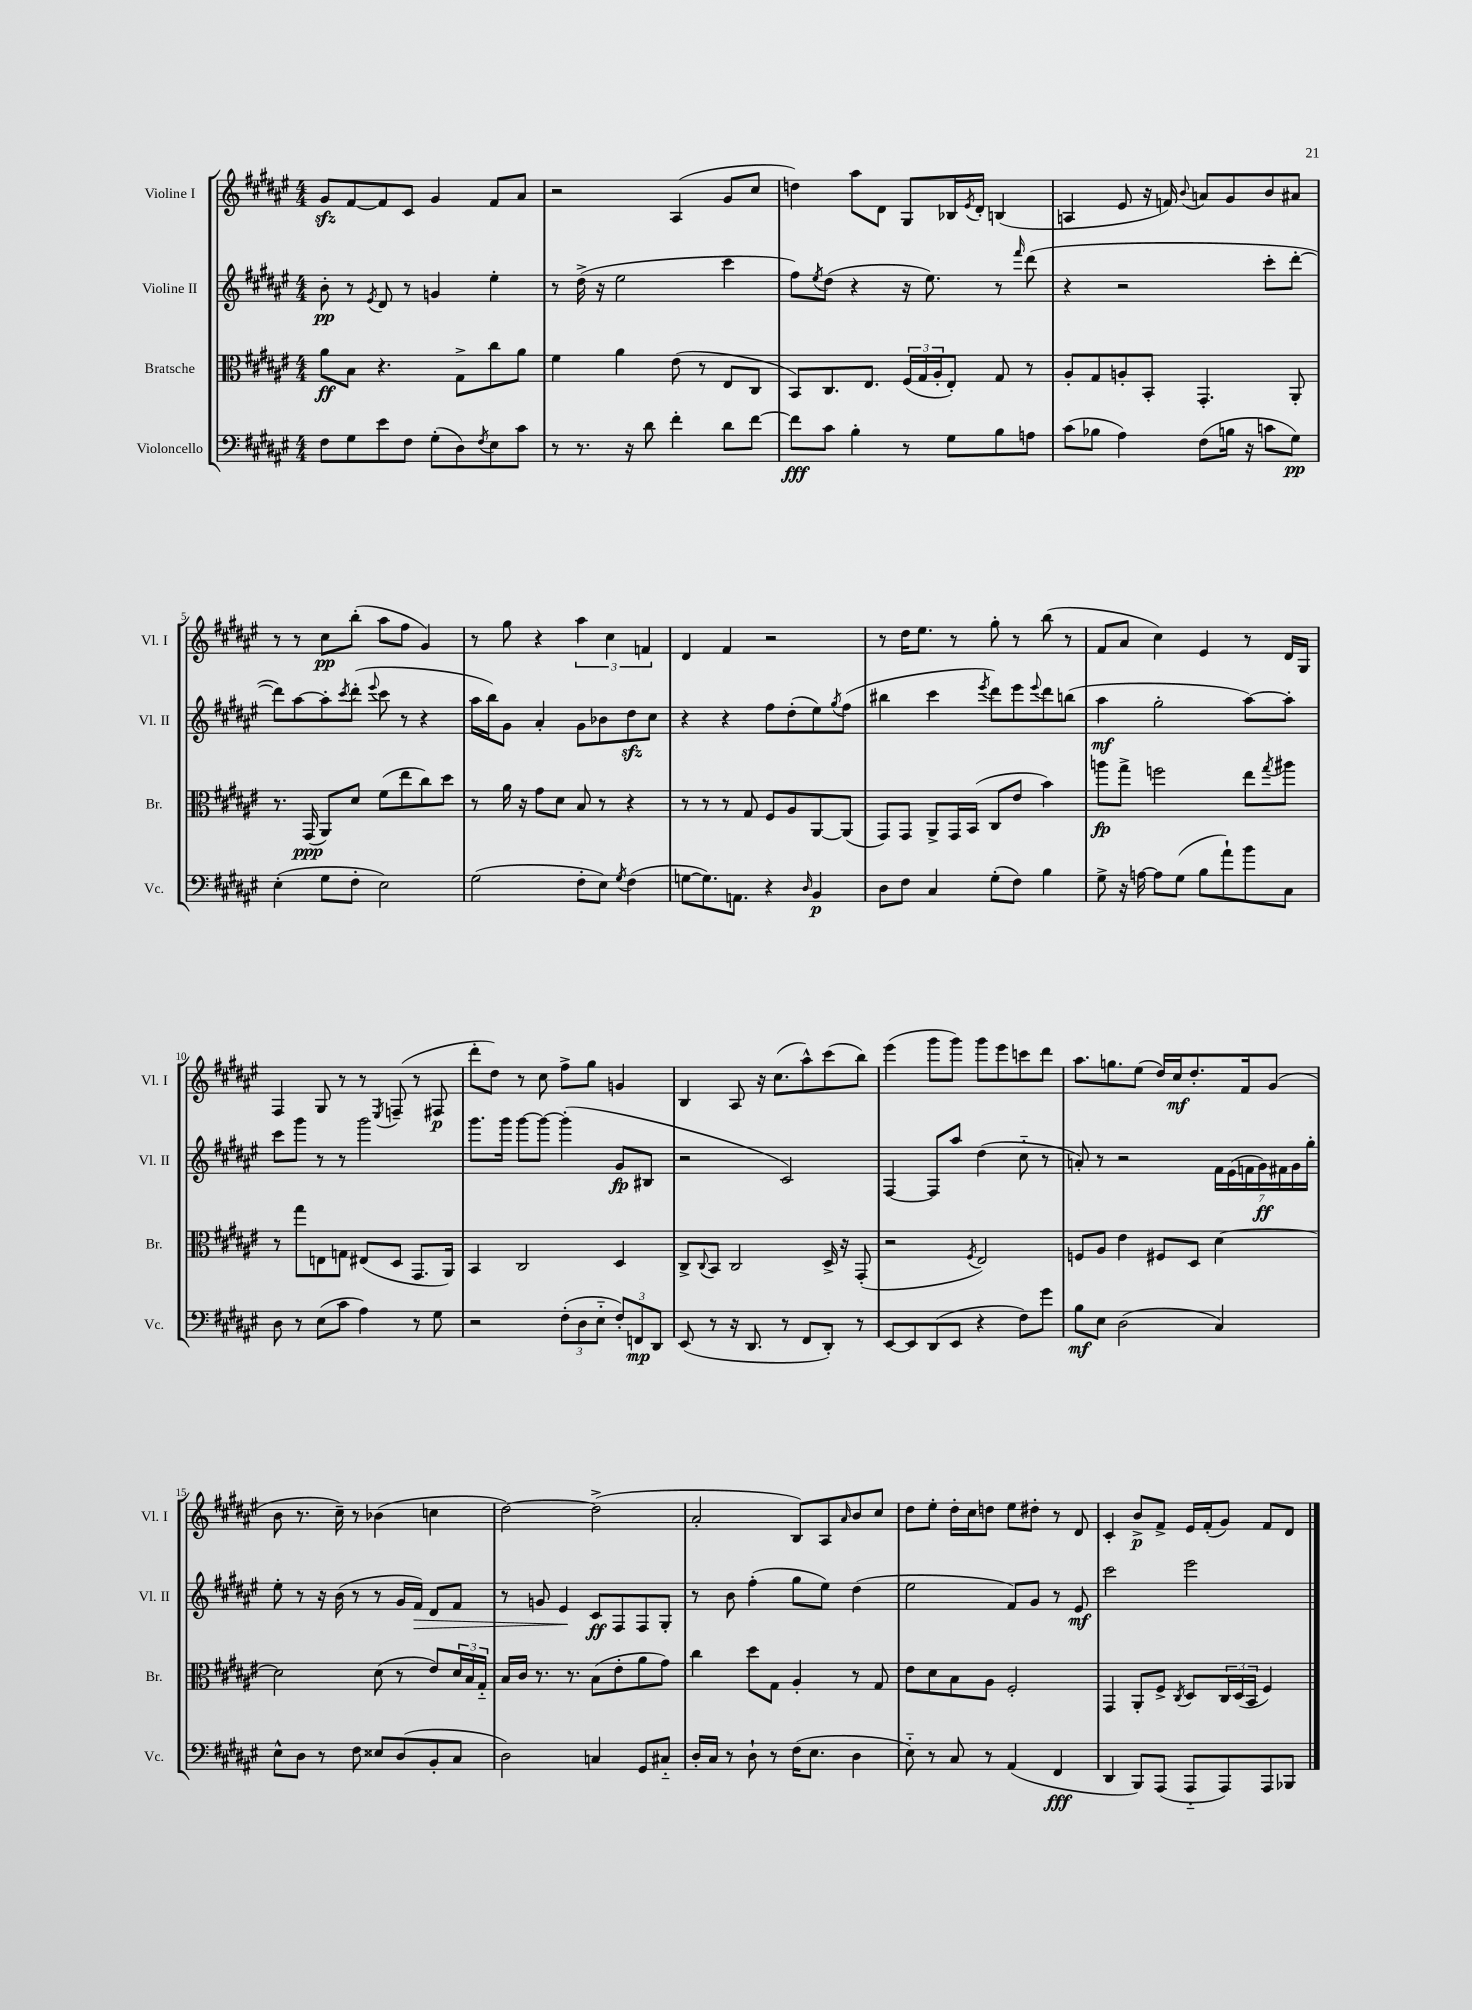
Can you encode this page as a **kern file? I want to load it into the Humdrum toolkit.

**kern	**dynam	**kern	**dynam	**kern	**dynam	**kern	**dynam
*part4	*part4	*part3	*part3	*part2	*part2	*part1	*part1
*staff4	*staff4	*staff3	*staff3	*staff2	*staff2	*staff1	*staff1
*I"Violoncello	*	*I"Bratsche	*	*I"Violine II	*	*I"Violine I	*
*I'Vc.	*	*I'Br.	*	*I'Vl. II	*	*I'Vl. I	*
*clefF4	*	*clefC3	*	*clefG2	*	*clefG2	*
*k[f#c#g#d#a#e#]	*	*k[f#c#g#d#a#e#]	*	*k[f#c#g#d#a#e#]	*	*k[f#c#g#d#a#e#]	*
*M4/4	*	*M4/4	*	*M4/4	*	*M4/4	*
=1	=1	=1	=1	=1	=1	=1	=1
8F#\L	.	8a#\L	ff	8b'\	pp	8g#zz/L	.
8G#\	.	8B\J	.	8r	.	[8f#/	.
.	.	.	.	8qe#/	.	.	.
8e#\	.	4.r	.	8d#/	.	8f#/]	.
8F#\J	.	.	.	8r	.	8c#/J	.
(8G#'\L	.	.	.	4gn/	.	4g#/	.
8D#\)	.	8G#^\L	.	.	.	.	.
8qF#/	.	.	.	.	.	.	.
8E#\	.	8cc#\	.	4ee#'\	.	8f#/L	.
8c#\J	.	8a#\J	.	.	.	8a#/J	.
=2	=2	=2	=2	=2	=2	=2	=2
8r	.	4f#\	.	8r	.	2r	.
8.r	.	.	.	(16dd#^\	.	.	.
.	.	.	.	16r	.	.	.
.	.	4a#\	.	2ee#\	.	.	.
16r	.	.	.	.	.	.	.
8d#\	.	.	.	.	.	.	.
4f#'\	.	(8e#\	.	.	.	(4A#/	.
.	.	8r	.	.	.	.	.
8d#\L	.	8E#/L	.	4ccc#\	.	8g#/L	.
[8f#\J	.	8C#/J	.	.	.	8cc#/J	.
=3	=3	=3	=3	=3	=3	=3	=3
8f#\L]	fff	8BB/L)	.	8ff#\L)	.	4ddn\)	.
.	.	.	.	8qee#/	.	.	.
8c#\J	.	8.C#/	.	(8dd#\J	.	.	.
4B'\	.	.	.	4r	.	8aa#\L	.
.	.	8.E#/J	.	.	.	.	.
.	.	.	.	.	.	8d#\J	.
8r	.	(24F#/LL	.	16r	.	8G#/L	.
.	.	24G#/	.	.	.	.	.
.	.	.	.	8.ee#\)	.	.	.
.	.	24A#'/J	.	.	.	.	.
8G#\L	.	8E#'/J)	.	.	.	16B-X/L	.
.	.	.	.	.	.	8qe#/	.
.	.	.	.	.	.	16d#'/JJ	.
8B\	.	8G#/	.	8r	.	(4Bn/	.
.	.	.	.	16qqfff#/	.	.	.
8An\J	.	8r	.	(8ddd#\	.	.	.
=4	=4	=4	=4	=4	=4	=4	=4
(8c#\L	.	8A#'/L	.	4r	.	4An/	.
8B-X\J	.	8G#/	.	.	.	.	.
4A#\)	.	8An'/	.	2r	.	8e#/	.
.	.	8BB'/J	.	.	.	16r	.
.	.	.	.	.	.	16fn/)	.
.	.	.	.	.	.	8qqb/	.
(8F#\L	.	4.GG#'/	.	.	.	8an/L	.
16Bn\Jk	.	.	.	.	.	8g#/	.
16r	.	.	.	.	.	.	.
8cn\L	.	.	.	8ccc#'\L	.	8b/	.
8G#\J)	pp	8AA#'/	.	[8ddd#'\J	.	8a#X/J	.
!!LO:LB:g=z
=5	=5	=5	=5	=5	=5	=5	=5
(4E#'\	.	8.r	.	8ddd#\L])	.	8r	.
.	.	.	.	[8aa#\	.	8r	.
.	.	(16GG#/	ppp	.	.	.	.
8G#\L	.	8AA#/L)	.	8aa#'\]	.	8cc#\L	pp
.	.	.	.	8qccc#/	.	.	.
8F#'\J	.	8d#/J	.	(8ddd#'\J	.	(8bb'\J	.
.	.	.	.	8qqeee#/	.	.	.
2E#\)	.	(8f#\L	.	8ccc#\	.	8aa#\L	.
.	.	8ee#\	.	8r	.	8ff#\J	.
.	.	8cc#\)	.	4r	.	4g#/)	.
.	.	8dd#\J	.	.	.	.	.
=6	=6	=6	=6	=6	=6	=6	=6
(2G#\	.	8r	.	16aa#\LL	.	8r	.
.	.	.	.	16bb\J)	.	.	.
.	.	16a#\	.	8g#\J	.	8gg#\	.
.	.	16r	.	.	.	.	.
.	.	8g#\L	.	4a#'/	.	4r	.
.	.	8d#\J	.	.	.	.	.
8F#'\L	.	8B/	.	8g#\L	.	6aa#\	.
8E#\J)	.	8r	.	8b-X\	.	.	.
.	.	.	.	.	.	6cc#\	.
8qG#/	.	.	.	.	.	.	.
(4F#\	.	4r	.	8dd#zz\	.	.	.
.	.	.	.	.	.	6fn/	.
.	.	.	.	8cc#\J	.	.	.
=7	=7	=7	=7	=7	=7	=7	=7
[8Gn\L	.	8r	.	4r	.	4d#/	.
8.G\])	.	8r	.	.	.	.	.
.	.	8r	.	4r	.	4f#/	.
8.AAn\J	.	.	.	.	.	.	.
.	.	8G#/	.	.	.	.	.
4r	.	8F#/L	.	8ff#\L	.	2r	.
.	.	8A#/	.	(8dd#'\	.	.	.
16qqD#/	.	.	.	.	.	.	.
4BB/	p	[8AA#/	.	8ee#\)	.	.	.
.	.	.	.	8qgg#/	.	.	.
.	.	(8AA#/J]	.	(8ff#\J	.	.	.
=8	=8	=8	=8	=8	=8	=8	=8
8D#\L	.	8GG#/L)	.	4bb#X\	.	8r	.
8F#\J	.	8GG#/J	.	.	.	16dd#\KL	.
.	.	.	.	.	.	8.ee#\J	.
4C#/	.	8AA#^/L	.	4ccc#\	.	.	.
.	.	16GG#/L	.	.	.	8r	.
.	.	(16BB/JJ	.	.	.	.	.
.	.	.	.	8qeee#/	.	.	.
(8G#'\L	.	8C#/L	.	8ddd#\L)	.	8gg#'\	.
8F#\J)	.	8e#/J	.	8eee#\	.	8r	.
.	.	.	.	8qqeee#/	.	.	.
4B\	.	4b\)	.	8ddd#\	.	(8bb\	.
.	.	.	.	(8bbn\J	.	8r	.
=9	=9	=9	=9	=9	=9	=9	=9
8G#^\	.	8aan\L	fp	4aa#\	mf	8f#/L	.
16r	.	8gg#^\J	.	.	.	8a#/J	.
[16An\	.	.	.	.	.	.	.
8A\L]	.	2ffn\	.	2gg#'\	.	4cc#\)	.
(8G#\J	.	.	.	.	.	.	.
8B\L	.	.	.	.	.	4e#/	.
8a#`\)	.	.	.	.	.	.	.
8b\	.	8ee#\L	.	[8aa#\L)	.	8r	.
.	.	8qgg#/	.	.	.	.	.
8C#\J	.	8aa#X\J	.	8aa#'\J]	.	16d#/LL	.
.	.	.	.	.	.	16G#/JJ	.
!!LO:LB:g=z
=10	=10	=10	=10	=10	=10	=10	=10
8D#\	.	8r	.	8ccc#\L	.	4F#/	.
8r	.	8gg#\L	.	8ggg#\J	.	.	.
(8E#\L	.	8En\	.	8r	.	8G#/	.
8c#\J	.	8Gn\J	.	8r	.	8r	.
4A#\)	.	(8E#X/L	.	2ggg#\	.	8r	.
.	.	.	.	.	.	8qE#/	.
.	.	8D#/J	.	.	.	(8Fn~/	.
8r	.	8.GG#/L	.	.	.	8r	.
8G#\	.	.	.	.	.	8F#X/	p
.	.	16AA#/Jk)	.	.	.	.	.
=11	=11	=11	=11	=11	=11	=11	=11
2r	.	4BB/	.	8.ggg#\L	.	8ddd#'\L	.
.	.	.	.	.	.	8dd#\J)	.
.	.	.	.	16ggg#\Jk	.	.	.
.	.	2C#/	.	[8ggg#\L	.	8r	.
.	.	.	.	8ggg#\J_	.	8cc#\	.
(12F#'\L	.	.	.	(4ggg#'\]	.	8ff#^\L	.
12D#\	.	.	.	.	.	.	.
.	.	.	.	.	.	8gg#\J	.
12E#\J	.	.	.	.	.	.	.
12F#'/L)	.	4D#/	.	8g#/L	fp	4gn/	.
12FFn/	mp	.	.	.	.	.	.
.	.	.	.	8B#X/J	.	.	.
12DD#/J	.	.	.	.	.	.	.
=12	=12	=12	=12	=12	=12	=12	=12
(8EE#/	.	8C#^/L	.	2r	.	4B/	.
.	.	8qqC#/	.	.	.	.	.
8r	.	8BB/J	.	.	.	.	.
16r	.	2C#/	.	.	.	8A#/	.
8.DD#/	.	.	.	.	.	.	.
.	.	.	.	.	.	16r	.
.	.	.	.	.	.	(8.cc#\L	.
8r	.	.	.	2c#/)	.	.	.
8FF#/L	.	.	.	.	.	8aa#^^\)	.
8DD#'/J)	.	16D#^/	.	.	.	(8ccc#\	.
.	.	16r	.	.	.	.	.
8r	.	(8GG#'/	.	.	.	8bb\J)	.
=13	=13	=13	=13	=13	=13	=13	=13
[8EE#/L	.	2r	.	[4F#/	.	(4eee#\	.
8EE#/]	.	.	.	.	.	.	.
(8DD#/	.	.	.	8F#/L]	.	8ggg#\L	.
8EE#/J	.	.	.	8aa#/J	.	8ggg#\J)	.
.	.	8qF#/	.	.	.	.	.
4r	.	2E#/)	.	(4dd#\	.	8ggg#\L	.
.	.	.	.	.	.	8eee#\	.
8F#\L)	.	.	.	8cc#\	.	8cccn\	.
8g#\J	.	.	.	8r	.	8ddd#\J	.
=14	=14	=14	=14	=14	=14	=14	=14
8B\L	mf	8Fn/L	.	8an'/)	.	8.aa#\L	.
8E#\J	.	8A#/J	.	8r	.	.	.
.	.	.	.	.	.	8.ggn\	.
(2D#\	.	4e#\	.	2r	.	.	.
.	.	.	.	.	.	(8ee#\J	.
.	.	8F#X/L	.	.	.	16dd#/LL)	.
.	.	.	.	.	.	16cc#/J	mf
.	.	8D#/J	.	.	.	8.dd#'/	.
4C#/)	.	[4d#\	.	28f#\LL	.	.	.
.	.	.	.	(28e#\	.	.	.
.	.	.	.	.	.	16f#/k	.
.	.	.	.	28fn\	.	.	.
.	.	.	.	28g#\)	ff	.	.
.	.	.	.	.	.	(8g#/J	.
.	.	.	.	28f#X\	.	.	.
.	.	.	.	28g#\	.	.	.
.	.	.	.	28gg#'\JJ	.	.	.
!!LO:LB:g=z
=15	=15	=15	=15	=15	=15	=15	=15
8E#^^\L	.	2d#\]	.	8ee#'\	.	8b\	.
8D#\J	.	.	.	8r	.	8.r	.
8r	.	.	.	16r	.	.	.
.	.	.	.	(16b\	.	16cc#~\)	.
8F#\	.	.	.	8r	.	8r	.
8E##X/L	.	(8d#\	.	8r	.	(4b-X\	.
(8D#/	.	8r	.	16g#/LL	.	.	.
!	!	!	!	!	!LO:HP:b	!	!
.	.	.	.	16f#/JJ)	>	.	.
8BB'/	.	8e#/L)	.	8d#/L	.	4ccn\	.
8C#/J	.	24d#/L	.	8f#/J	.	.	.
.	.	24B/	.	.	.	.	.
.	.	24G#/JJ	.	.	.	.	.
=16	=16	=16	=16	=16	=16	=16	=16
2D#\)	.	16B/LL	.	8r	.	[2dd#\)	.
.	.	16c#/JJ	.	.	.	.	.
.	.	8.r	.	8gn/	.	.	.
.	.	.	.	4e#/	.	.	.
.	.	8.r	.	.	.	.	.
4Cn/	.	(8B\L	.	8c#/L	] ff	(2dd#^\]	.
.	.	8e#'\	.	8F#/	.	.	.
8GG#/L	.	8a#\	.	8F#/	.	.	.
8C#X/J	.	8g#\J)	.	8G#'/J	.	.	.
=17	=17	=17	=17	=17	=17	=17	=17
16D#'/LL	.	4cc#\	.	8r	.	2a#'/	.
16C#/JJ	.	.	.	.	.	.	.
8r	.	.	.	8b\	.	.	.
8D#`\	.	8dd#\L	.	(4ff#'\	.	.	.
8r	.	8G#\J	.	.	.	.	.
(16F#\KL	.	4A#'/	.	8gg#\L	.	8B/L)	.
8.E#\J	.	.	.	.	.	.	.
.	.	.	.	8ee#\J)	.	8A#/	.
.	.	.	.	.	.	16qqa#/	.
4D#\	.	8r	.	(4dd#\	.	8b/	.
.	.	8G#/	.	.	.	8cc#/J	.
=18	=18	=18	=18	=18	=18	=18	=18
8E#\)	.	8e#\L	.	2ee#\	.	8dd#\L	.
8r	.	8d#\	.	.	.	8ee#'\J	.
8C#/	.	8B\	.	.	.	16dd#'\LL	.
.	.	.	.	.	.	16cc#\J	.
8r	.	8A#\J	.	.	.	8ddn\J	.
(4AA#/	.	2F#'/	.	8f#/L)	.	8ee#\L	.
.	.	.	.	8g#/J	.	8dd#X'\J	.
4FF#/	fff	.	.	8r	.	8r	.
.	.	.	.	8e#/	mf	8d#/	.
=19	=19	=19	=19	=19	=19	=19	=19
4DD#/	.	4GG#/	.	2ccc#\	.	4c#'/	.
8BBB/L)	.	8AA#'/L	.	.	.	8b^/L	p
(8AAA#/J	.	8F#^/J	.	.	.	8f#^/J	.
.	.	8qC#/	.	.	.	.	.
8AAA#/L	.	8D#/L	.	2eee#\	.	16e#/LL	.
.	.	.	.	.	.	(16f#'/J	.
8AAA#/)	.	24C#/L	.	.	.	8g#/J)	.
.	.	(24D#/	.	.	.	.	.
.	.	24BB/JJ	.	.	.	.	.
8AAA#/	.	4F#/)	.	.	.	8f#/L	.
8BBB-X/J	.	.	.	.	.	8d#/J	.
==	==	==	==	==	==	==	==
*-	*-	*-	*-	*-	*-	*-	*-
